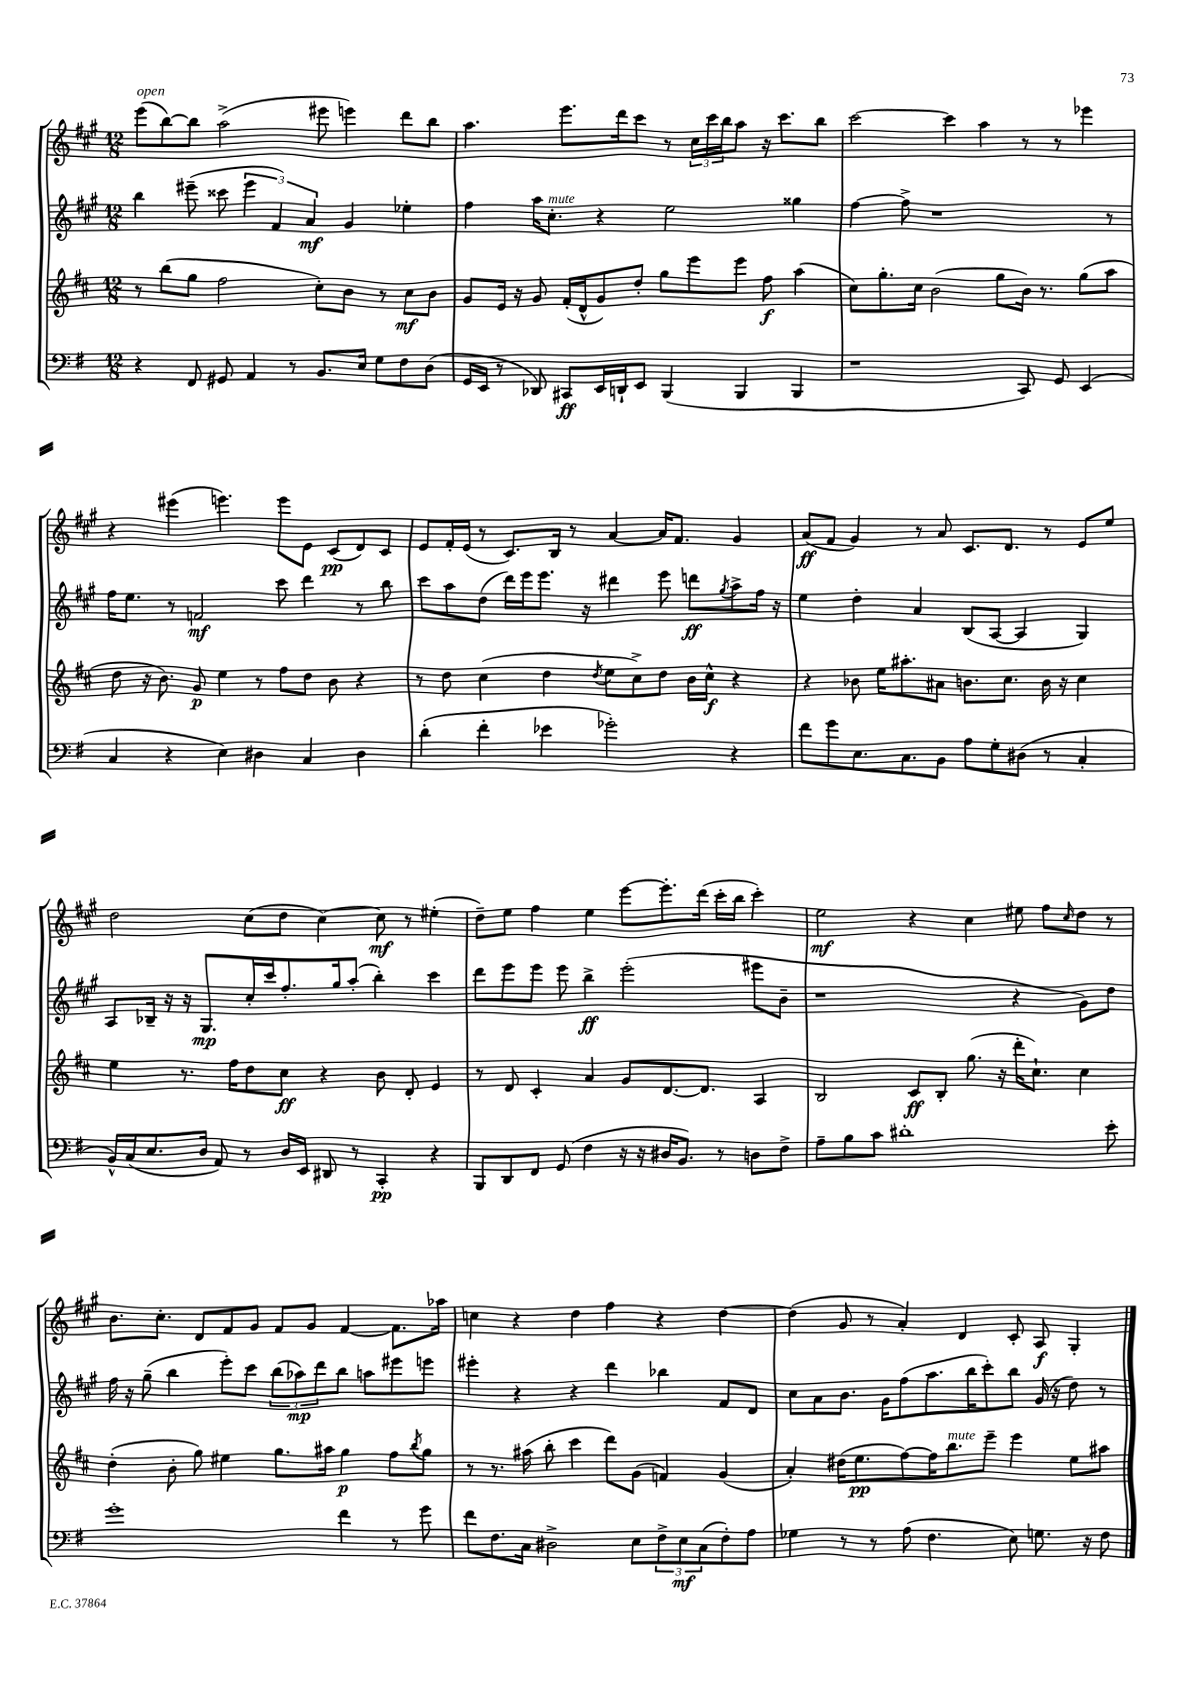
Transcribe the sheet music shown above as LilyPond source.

<<
\new StaffGroup <<
\new Staff = "s0" {
    \clef treble \key a \major \numericTimeSignature \time 12/8
    e'''8^\markup { \italic "open" }( b''8~) b''8 a''2->( eis'''8 e'''4) d'''8 b''8 |
    a''4. e'''8. d'''16 cis'''8 r8 \tuplet 3/2 { cis''16 cis'''16 b''16 } a''8 r16 cis'''8. b''8 |
    cis'''2~ cis'''4 a''4 r8 r8 ees'''4 |
    r4 eis'''4( e'''4.) e'''8 e'8 cis'8\pp( d'8) cis'8 |
    e'8 fis'16-. e'16( r8 cis'8.) b16 r8 a'4~ a'16 fis'8. gis'4 |
    a'8\ff( fis'8 gis'4) r8 a'8 cis'8. d'8. r8 e'8 e''8 |
    d''2 cis''8( d''8 cis''4~) cis''8\mf r8 eis''4-.( |
    d''8--) e''8 fis''4 e''4 e'''8~ e'''8.-. d'''16( cis'''16-. b''16 cis'''4-.) |
    e''2\mf r4 cis''4 eis''8 fis''8 \grace { cis''16 } d''8 r8 |
    b'8. cis''8.-. d'8 fis'8 gis'8 fis'8 gis'8 fis'4~ fis'8. aes''16 |
    c''4 r4 d''4 fis''4 r4 d''4~ |
    d''4( gis'8 r8 a'4-.) d'4 cis'8-. a8\f gis4-. \bar "|." |
}
\new Staff = "s1" {
    \clef treble \key a \major \numericTimeSignature \time 12/8
    b''4 eis'''8--( cisis'''8 \tuplet 3/2 { eis'''4 fis'4) a'4\mf } gis'4 ees''4-. |
    fis''4 a''16 cis''8.-.^\markup { \italic "mute" } r4 e''2 gisis''4 |
    fis''4~ fis''8-> r1 r8 |
    fis''16 e''8. r8 f'2\mf cis'''8 d'''4 r8 b''8 |
    cis'''8 a''8 d''8( d'''16) e'''16 e'''8. r16 dis'''4 e'''8 d'''8\ff \acciaccatura { gis''8 } a''8-> fis''16 r16 |
    e''4 d''4-. a'4 b8( a8~ a4 gis4) |
    a8 bes16-- r16 r16 gis8.\mp cis''16-. cis'''16 fis''8.-. gis''16 a''8-.( b''4-.) cis'''4 |
    d'''8 e'''8 e'''8 e'''8 b''4->\ff e'''2-.( eis'''8 b'8-- |
    r1 r4 gis'8) d''8 |
    fis''16 r16 gis''8--( b''4 e'''8-.) cis'''8 \tuplet 3/2 { b''8( aes''8\mp) d'''8 } b''8 a''8 eis'''8 e'''8 |
    eis'''4-. r4 r4 d'''4 bes''4 fis'8 d'8 |
    cis''8 a'8 b'8. gis'16 fis''8( a''8. b''16 cis'''8-.) b''8 gis'16( r16 d''8) r8 \bar "|." |
}
\new Staff = "s2" {
    \clef treble \key d \major \numericTimeSignature \time 12/8
    r8 b''8( g''8 fis''2 cis''8-.) b'8 r8 cis''8\mf b'8 |
    g'8 e'16 r16 g'8 fis'16-.( d'16-^ g'8) d''8-. g''8 e'''8 e'''8 fis''8\f a''4( |
    cis''8) g''8.-. cis''16 b'2( g''8 b'16) r8. g''8( a''8 |
    d''8 r16 b'8.) g'8\p e''4 r8 fis''8 d''8 b'8 r4 |
    r8 d''8 cis''4( d''4 \acciaccatura { d''8 } e''8 cis''8->) d''8 b'16 cis''16-^\f r4 |
    r4 bes'8 e''16 ais''8.-. ais'8 b'8. cis''8. b'16 r16 cis''4 |
    e''4 r8. fis''16 d''8 cis''8\ff r4 b'8 d'8-. e'4 |
    r8 d'8 cis'4-. a'4 g'8 d'8.~ d'8. a4 |
    b2 cis'8\ff b8-. g''8.( r16 d'''16-. cis''8.-!) cis''4 |
    d''4-.( b'8-. g''8) eis''4 g''8. ais''16 g''4\p fis''8 \acciaccatura { b''8 } g''8 |
    r8 r8. ais''16( b''8-. cis'''4 d'''8) g'8( f'4) g'4( |
    a'4-.) dis''16( e''8.\pp fis''8~) fis''16 b''8.^\markup { \italic "mute" } e'''8-- e'''4 e''8 ais''8 \bar "|." |
}
\new Staff = "s3" {
    \clef bass \key g \major \numericTimeSignature \time 12/8
    r4 fis,8 gis,8 a,4 r8 b,8. e16 g8 fis8 d8( |
    g,16 e,16 r8 des,8) cis,8\ff e,16 d,16-! e,8 b,,4( b,,4 b,,4 |
    r1 c,8) g,8 e,4( |
    c4 r4 e4) dis4 c4 dis4 |
    d'4-.( fis'4-. ees'4 ges'2-.) r4 |
    fis'8 g'8 e8. c8. b,8 a8 g8-. dis8( r8 c4-. |
    b,16-^) c16( e8. d16 a,8) r8 d16 e,16 dis,8 r8 c,4-.\pp r4 |
    b,,8 d,8 fis,8 g,8( fis4 r16 r16 dis16 b,8.) r8 d8 fis8-> |
    a8-- b8 c'8 dis'1-. e'8-. |
    g'1-. fis'4 r8 g'8 |
    fis'8 fis8. c16 dis2-> e8 \tuplet 3/2 { fis8-> e8\mf c8( } fis8-.) a8 |
    ges4 r8 r8 a8( fis4. e8) g8. r16 fis8 \bar "|." |
}
>>
>>
\layout { \context { \Score \remove "Bar_number_engraver" } }
